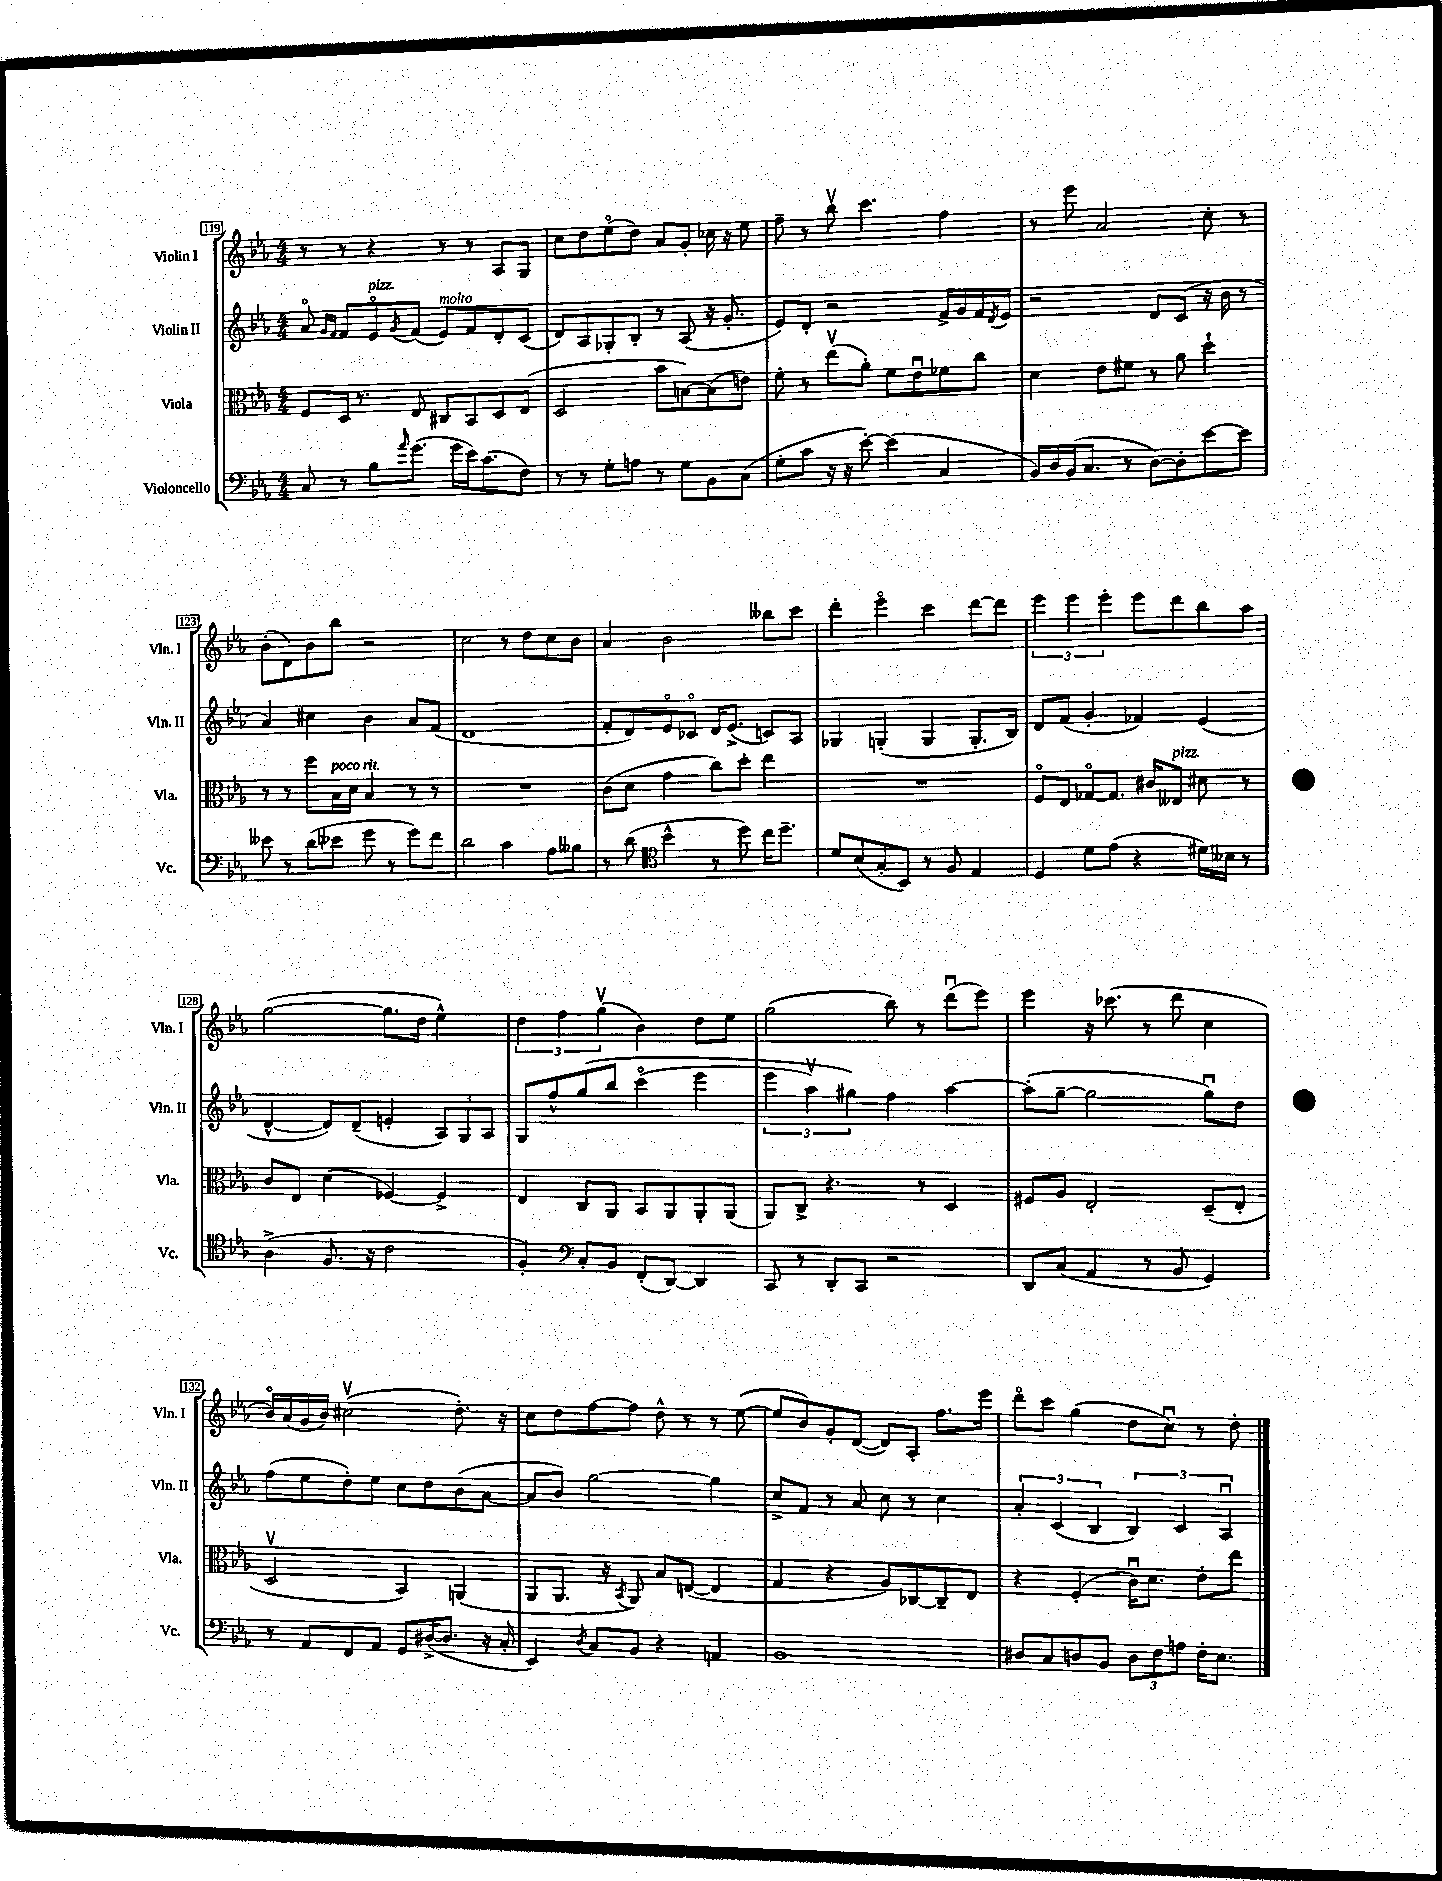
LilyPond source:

<<
\new StaffGroup <<
\new Staff = "s0" \with { instrumentName = "Violin I" shortInstrumentName = "Vln. I" } {
    \clef treble \key ees \major \numericTimeSignature \time 4/4
    r8 r8 r4 r8 r8 aes8 g8 |
    c''8 d''8 ees''8\flageolet( d''8) aes'8 g'8-. ces''16 r16 ees''8 |
    f''8-- r8 bes''8\upbow c'''4. f''4 |
    r8 ees'''8 aes'2 c''8-. r8 |
    bes'8-.( d'8) bes'8 bes''8 r2 |
    c''2 r8 d''8 c''8 bes'8 |
    aes'4 bes'2 beses''8 c'''8 |
    d'''4-. ees'''4\flageolet c'''4 d'''8~ d'''8 |
    \tuplet 3/2 { ees'''4 ees'''4 ees'''4-. } ees'''8 d'''8 bes''8 aes''8 |
    g''2~( g''8. d''16 ees''4-^) |
    \tuplet 3/2 { d''4 f''4 g''4\upbow( } bes'4) d''8 ees''8 |
    g''2( bes''8) r8 d'''8\downbow( ees'''8) |
    ees'''4 r16 ces'''8.( r8 d'''8 c''4 |
    bes'16\flageolet) aes'16( g'16 bes'16) cis''2\upbow( d''8.-.) r16 |
    c''8 d''8 f''8~ f''8 d''8-^ r8 r8 ees''8~( |
    ees''8 bes'8) g'8-. d'8~( d'8) aes8-. f''8. ees'''16 |
    d'''8\flageolet c'''8 g''4( d''8 c''8\downbow) r8 d''8-. \bar "|." |
}
\new Staff = "s1" \with { instrumentName = "Violin II" shortInstrumentName = "Vln. II" } {
    \clef treble \key ees \major \numericTimeSignature \time 4/4
    aes'8\flageolet \grace { g'16 f'16 } f'8 ees'8\flageolet^\markup { \italic "pizz." } \acciaccatura { g'8 } f'8( ees'8^\markup { \italic "molto" }) f'8 d'8-. c'8( |
    d'8) aes8 ges8-. bes8-. r8 aes8( r16 g'8.-. |
    ees'8) d'8-. r2 f'16-> g'16 f'16 \acciaccatura { d'8 } ees'16 |
    r2 d'8 c'8( r16 bes'16 r8 |
    aes'4) cis''4 bes'4 aes'8 f'8( |
    d'1 |
    f'8-. d'8) ees'8\flageolet ces'8\flageolet d'16 ees'8.->( c'8) aes8 |
    ges4 g4-.( g4 g8.-. bes16) |
    d'8 f'8( g'4-. fes'4) ees'4( |
    d'4~-^ d'8) d'8--( e'4-. \tuplet 3/2 { aes8) g8 aes8 } |
    g8 f''8-^ g''8\( bes''8 c'''4\flageolet( ees'''4 |
    \tuplet 3/2 { ees'''4 aes''4\upbow) gis''4\) } f''4 aes''4~ |
    aes''8-.( g''8~-- g''2 g''8\downbow) d''8 |
    f''8( ees''8 d''8-.) ees''8 c''8 d''8 bes'8( aes'8~ |
    aes'8 bes'8) g''2~ g''4 |
    c''8-> f'8 r8 aes'8 c''8 r8 c''4 |
    \tuplet 3/2 { aes'4-. c'4( bes4 } \tuplet 3/2 { bes4) c'4 aes4\downbow } \bar "|." |
}
\new Staff = "s2" \with { instrumentName = "Viola" shortInstrumentName = "Vla." } {
    \clef alto \key ees \major \numericTimeSignature \time 4/4
    f8 d16 r8. ees8 cis8 bes,8 d8 ees8( |
    d2 bes'8 b8~) b8( e'8) |
    f'8-. r8 ees''8\upbow( aes'8-.) f'8 ees'8\downbow fes'8 c''8 |
    d'4 ees'8 fis'8 r8 aes'8 d''4-! |
    r8 r8 f''8 bes16^\markup { \italic "poco rit." } d'16 bes4 r8 r8 |
    R1 |
    c'8( d'8 g'4 c''8) d''8-. ees''4 |
    R1 |
    f8\flageolet ees8 ges8~\flageolet ges8. cis'16 eeses8^\markup { \italic "pizz." } dis'8 r8 |
    c'8 ees8 d'4( fes4~) fes4-> |
    ees4 c8 aes,8 bes,8 aes,8 aes,8-. aes,8( |
    aes,8) c8-> r4. r8 d4 |
    fis8 aes8 ees2-. d8--( ees8-. |
    d2\upbow bes,4) a,4( |
    aes,8 aes,8. r16 \acciaccatura { bes,8 } aes,8) bes8 e8~( e4 |
    g4 r4 aes8) ces8~ ces8-- ees8 |
    r4 f4-.( c'16\downbow) d'8. ees'8-. ees''8 \bar "|." |
}
\new Staff = "s3" \with { instrumentName = "Violoncello" shortInstrumentName = "Vc." } {
    \clef bass \key ees \major \numericTimeSignature \time 4/4
    c8 r8 bes8 \grace { aes'16 } g'8.( g'16 ees'16) c'8.( f8) |
    r8 r8 g8-. a8 r8 g8 bes,8 c8( |
    g8-. c'8 r16 r16 ees'8~-.) ees'4( c4 |
    bes,16) d16 bes,16( c8. r8 d8~) d8-. ees'8~ ees'8 |
    eeses'8 r8 d'8( ees'8 g'8 r8 g'8) f'8 |
    d'2 c'4 aes8 beses8 |
    r8 d'8( \clef tenor bes'4-^ r8 d''8) c''16 d''8.-- |
    d'8 bes8( g8-. bes,8) r8 f8 ees4 |
    d4 d'8 ees'8( r4 dis'16) beses16 r8 |
    aes4->( f8. r16 c'2 |
    f4-.) \clef bass c8-. bes,8 f,8-.( d,8~) d,4 |
    c,8 r8 d,8-. c,8 r2 |
    d,8 c8( aes,4 r8 bes,8 g,4) |
    r8 aes,8 f,8 aes,8 g,8 dis16~->( dis8. r16 c16-. |
    ees,4) \acciaccatura { d8 } c8 bes,8 r4 a,4 |
    bes,1 |
    dis8 c8 d8 bes,8 \tuplet 3/2 { d8 f8 a8 } f16-. ees8. \bar "|." |
}
>>
>>
\layout { \context { \Score currentBarNumber = #119 \override BarNumber.stencil = #(make-stencil-boxer 0.1 0.3 ly:text-interface::print) } }
